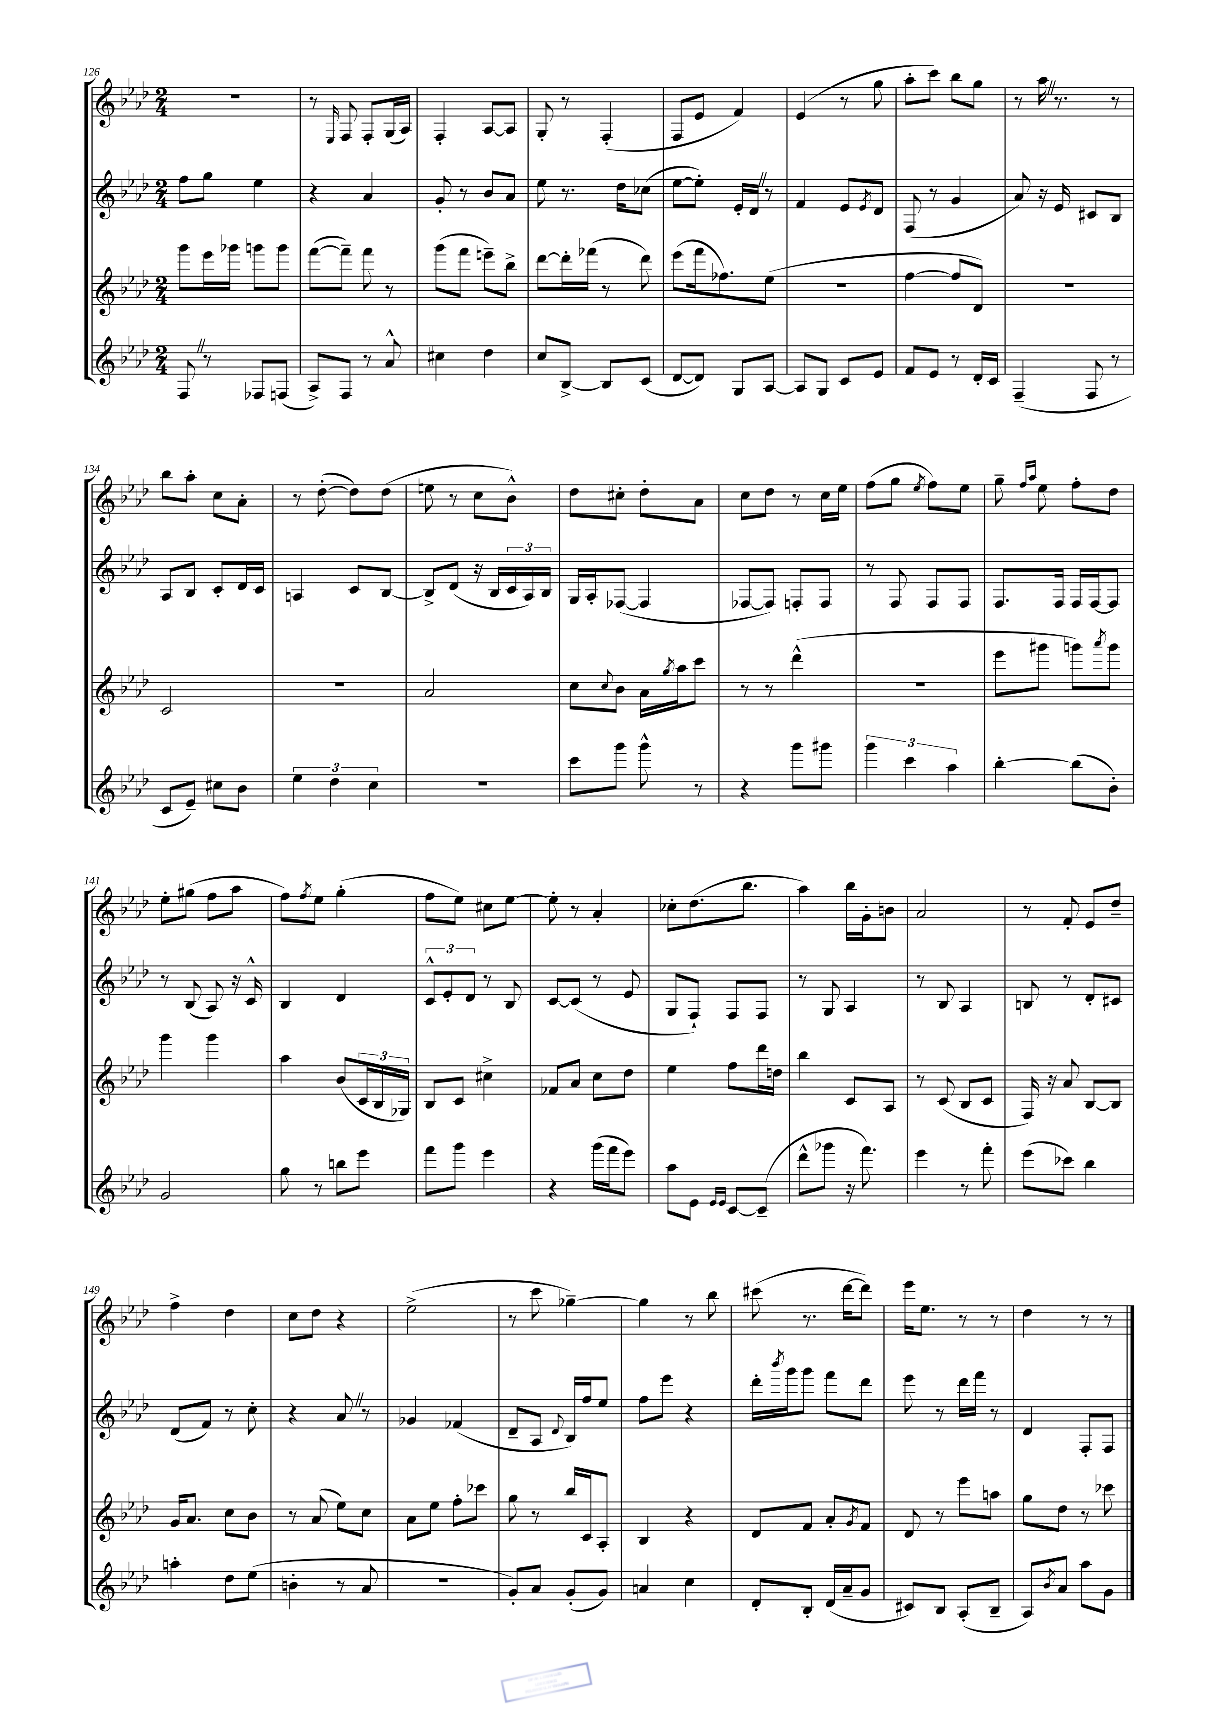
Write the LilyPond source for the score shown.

<<
\new StaffGroup <<
\new Staff = "s0" {
    \clef treble \key aes \major \numericTimeSignature \time 2/4
    r2 |
    r8 \grace { ees16 } f8 f8-. g16( aes16) |
    f4-. aes8~ aes8 |
    g8-. r8 f4-.( |
    f8 ees'8 f'4) |
    ees'4( r8 g''8 |
    aes''8-. c'''8) bes''8 g''8 |
    r8 aes''16 \once \override BreathingSign.text = \markup { \musicglyph "scripts.caesura.straight" } \breathe r8. r8 |
    bes''8 aes''8-. c''8 aes'8-. |
    r8 des''8~-.( des''8) des''8( |
    e''8 r8 c''8 bes'8-^) |
    des''8 cis''8-. des''8-. aes'8 |
    c''8 des''8 r8 c''16 ees''16 |
    f''8( g''8 \acciaccatura { ees''8 } f''8) ees''8 |
    g''8-- \grace { f''16 aes''16 } ees''8 f''8-. des''8 |
    ees''8-. gis''8( f''8 aes''8 |
    f''8) \acciaccatura { f''8 } ees''8 g''4-.( |
    f''8 ees''8) cis''8 ees''8~ |
    ees''8-. r8 aes'4-. |
    ces''8-. des''8.( bes''8. |
    aes''4) bes''16 g'16-. b'8 |
    aes'2 |
    r8 f'8-. ees'8 des''8-- |
    f''4-> des''4 |
    c''8 des''8 r4 |
    ees''2->( |
    r8 c'''8 ges''4~--) |
    ges''4 r8 bes''8 |
    cis'''8( r8. des'''16~ des'''8) |
    ees'''16 ees''8. r8 r8 |
    des''4 r8 r8 \bar "|." |
}
\new Staff = "s1" {
    \clef treble \key aes \major \numericTimeSignature \time 2/4
    f''8 g''8 ees''4 |
    r4 aes'4 |
    g'8-. r8 bes'8 aes'8 |
    ees''8 r8. des''16 ces''8( |
    ees''8~ ees''8-.) ees'16-. des'16 \once \override BreathingSign.text = \markup { \musicglyph "scripts.caesura.straight" } \breathe r8 |
    f'4 ees'8 \acciaccatura { ees'8 } des'8 |
    f8( r8 g'4 |
    aes'8) r16 ees'16 cis'8 bes8 |
    aes8 bes8 c'8-. des'16 c'16 |
    a4 c'8 bes8~ |
    bes8-> des'8( r16 bes16 \tuplet 3/2 { c'16 aes16) bes16 } |
    g16 aes16-. fes8~( fes4 |
    fes8~ fes8) f8-. f8 |
    r8 f8 f8 f8 |
    f8. f16 f16 f16~ f8 |
    r8 bes8( aes8) r16 c'16-^ |
    bes4 des'4 |
    \tuplet 3/2 { c'8-^ ees'8-. des'8 } r8 bes8 |
    c'8~ c'8( r8 ees'8 |
    g8 f8-!) f8 f8 |
    r8 g8 aes4 |
    r8 bes8 aes4 |
    b8 r8 des'8-. cis'8 |
    des'8( f'8) r8 c''8-. |
    r4 aes'8 \once \override BreathingSign.text = \markup { \musicglyph "scripts.caesura.straight" } \breathe r8 |
    ges'4 fes'4( |
    des'8-- aes8 \appoggiatura { des'8 } bes16) f''16 ees''8 |
    f''8 ees'''8 r4 |
    des'''16-. \acciaccatura { bes'''8 } g'''16 g'''8 f'''8 des'''8 |
    ees'''8 r8 des'''16 f'''16 r8 |
    des'4 f8-. f8 \bar "|." |
}
\new Staff = "s2" {
    \clef treble \key aes \major \numericTimeSignature \time 2/4
    g'''8 ees'''16 ges'''16 g'''8 g'''8 |
    f'''8~( f'''8--) f'''8 r8 |
    g'''8( f'''8 e'''8--) bes''8-> |
    des'''8~ des'''16-. fes'''16( r8 des'''8) |
    ees'''8( f'''16 fes''8.) ees''8( |
    r2 |
    f''4~ f''8 des'8) |
    R2 |
    c'2 |
    r2 |
    aes'2 |
    c''8 \appoggiatura { c''8 } bes'8 aes'16 \acciaccatura { g''8 } aes''16 c'''8 |
    r8 r8 des'''4-^( |
    r2 |
    ees'''8 gis'''8 g'''8) \acciaccatura { aes'''8 } g'''8 |
    g'''4 g'''4 |
    aes''4 bes'8( \tuplet 3/2 { c'16 bes16 ges16) } |
    bes8 c'8 cis''4-> |
    fes'8 aes'8 c''8 des''8 |
    ees''4 f''8 des'''16 d''16 |
    bes''4 c'8 aes8 |
    r8 c'8( bes8 c'8 |
    f16) r16 aes'8 bes8~ bes8 |
    g'16 aes'8. c''8 bes'8 |
    r8 aes'8( ees''8) c''8 |
    aes'8 ees''8 f''8-. ces'''8 |
    g''8 r8 bes''16 c'16 aes8-. |
    bes4 r4 |
    des'8 f'8 aes'8-. \acciaccatura { g'8 } f'8 |
    des'8 r8 ees'''8 a''8 |
    g''8 des''8 r8 ces'''8 \bar "|." |
}
\new Staff = "s3" {
    \clef treble \key aes \major \numericTimeSignature \time 2/4
    f8 \once \override BreathingSign.text = \markup { \musicglyph "scripts.caesura.straight" } \breathe r8 fes8 f8( |
    aes8->) f8 r8 aes'8-^ |
    cis''4 des''4 |
    c''8 bes8~-> bes8 c'8( |
    des'8~ des'8) g8 aes8~ |
    aes8 g8 c'8 ees'8 |
    f'8 ees'8 r8 des'16-. c'16 |
    f4--( f8 r8 |
    c'8 ees'8--) cis''8 bes'8 |
    \tuplet 3/2 { ees''4 des''4 c''4 } |
    r2 |
    c'''8 g'''8 g'''8-^ r8 |
    r4 g'''8 gis'''8 |
    \tuplet 3/2 { g'''4 c'''4 aes''4 } |
    bes''4~-. bes''8( bes'8-.) |
    g'2 |
    g''8 r8 b''8 ees'''8 |
    f'''8 g'''8 ees'''4 |
    r4 g'''16( f'''16 ees'''8) |
    aes''8 ees'8 \grace { ees'16 ees'16 } c'8~ c'8--( |
    des'''8-^ ges'''8 r16 f'''8.) |
    ees'''4 r8 f'''8-. |
    ees'''8( ces'''8) bes''4 |
    a''4-. des''8 ees''8( |
    b'4-. r8 aes'8 |
    r2 |
    g'8-.) aes'8 g'8-.( g'8) |
    a'4 c''4 |
    des'8-. bes8-. des'16( aes'16-- g'8 |
    cis'8) bes8 aes8-.( bes8-- |
    aes8) \acciaccatura { bes'8 } aes'8 aes''8 g'8 \bar "|." |
}
>>
>>
\layout { \context { \Score currentBarNumber = #126 } }
